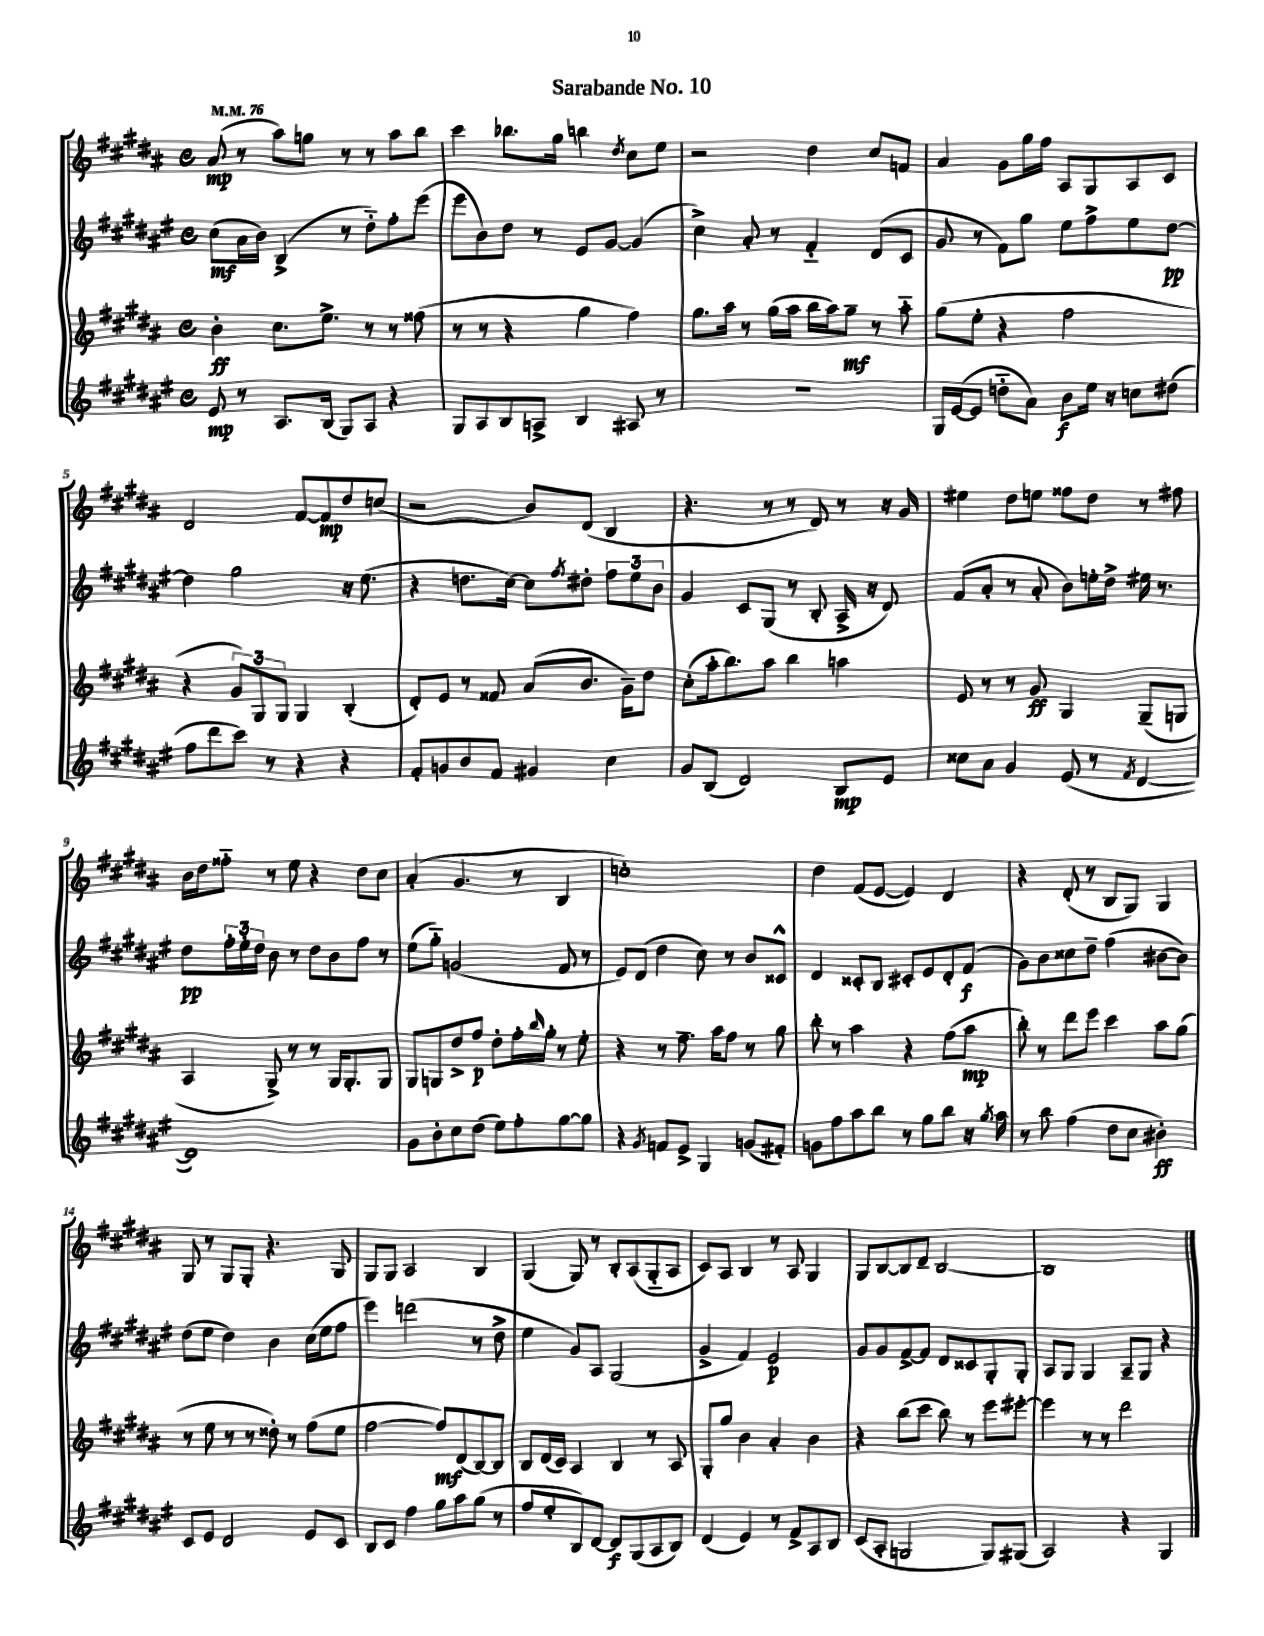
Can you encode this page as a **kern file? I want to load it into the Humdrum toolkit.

**kern	**kern	**kern	**kern
*staff4	*staff3	*staff2	*staff1
*clefG2	*clefG2	*clefG2	*clefG2
*k[f#c#g#d#a#e#]	*k[f#c#g#d#a#]	*k[f#c#g#d#a#e#]	*k[f#c#g#d#a#]
*M4/4	*M4/4	*M4/4	*M4/4
*met(c)	*met(c)	*met(c)	*met(c)
*MM76	*MM76	*MM76	*MM76
8e#	4b'	(8cc#	(8a#
8r	.	16a#	8r
.	.	16b)	.
8.A#	8.cc#	(4B^	8aa#)
.	.	.	8gg
(16B	8.ee^	.	.
8G#)	.	8r	8r
8A#	8r	8dd#'~)	8r
4r	8r	8ff#'	8aa#
.	(8ff##	(8eee#	8bb
=	=	=	=
8G#	8r	8eee#	4ccc#
8A#	8r	8b)	.
8B	4r	8dd#	8.bb-
8A^	.	8r	.
.	.	.	16gg#
4B	4gg#	8e#	4bb
.	.	[8g#	.
.	.	.	8qdd#
8A#	4ff#)	(4g#]	8cc#
8r	.	.	8ee
=	=	=	=
1r	8.gg#	4cc#^)	2r
.	16aa#	.	.
.	8r	8a#'	.
.	(16gg#	8r	.
.	16aa#	.	.
.	16bb	4f#'~	4dd#
.	16aa#)	.	.
.	8gg#~	.	.
.	8r	(8d#	8cc#
.	8aa#'~	8c#	8f
=	=	=	=
16G#	(8gg#	8g#	4a#
([16e#	.	.	.
8e#]	8ee'	8r	.
8dd'~	4r	8f#)	8g#
8a#)	.	8gg#	16gg#
.	.	.	16ff#
8b	2ff#	8ee#	8A#
16ee#	.	8ff#^	8G#
16r	.	.	.
8cc	.	8ee#	8A#
(8dd#	.	[8dd#	8c#
=	=	=	=
8ff#	4r	4dd#]	2d#
8ddd#	.	.	.
8ccc#)	12g#)	2gg#	.
.	12G#	.	.
8r	.	.	.
.	12G#	.	.
4r	4G#	.	[8f#
.	.	.	8f#]
4r	(4B'	16r	8dd#
.	.	(8.ee#	.
.	.	.	(8cc
=	=	=	=
8f#'	8d#')	4r	2r
8g	8e	.	.
8b	8r	8.dd	.
8f#	8f##	.	.
.	.	[16cc#)	.
4g#	(8a#	8cc#]	8b)
.	.	8qff#	.
.	8.b	8dd#'	(8d#
4cc#	.	12ff#	4B
.	16g#~)	.	.
.	.	12ee#	.
.	8dd#	.	.
.	.	12b	.
=	=	=	=
8g#	(8cc#'	4g#	4.r
(8B	16aa#'	.	.
.	8.bb)	.	.
2d#)	.	8c#	.
.	8aa#	(8G#	8r
.	4bb	8r	8r
.	.	8B'	8d#)
8B	4aa	16A#^	8r
.	.	16r	.
8e#	.	8d#)	16r
.	.	.	16g#
=	=	=	=
8cc##	8e	(8f#	4ee#
8a#	8r	8a#'	.
4g#	8r	8r	8dd#
.	8g#	8a#'	8ee
(8e#	4G#	8b)	8ff##
8r	.	16ee'	8dd#
.	.	16dd#^	.
8qf#	.	.	.
[4d#	(8G#~	16ee#	8r
.	.	8.r	.
.	8G	.	8ff#
=	=	=	=
1d#])	4A#	8dd#	16b
.	.	.	16dd#
.	.	24ff#'	8ff##'~
.	.	24ee#'	.
.	.	24dd#	.
.	8G#^)	8b	8r
.	8r	8r	8ee
.	8r	8dd#	4r
.	16G#	8b	.
.	8.G#'	.	.
.	.	8ff#	8dd#
.	8G#	8r	8cc#
=	=	=	=
8g#	8G#	(8ee#	(4a#'
8b'	8G	8gg#'~)	.
8cc#	8dd#^	(2g	4.g#
(8dd#	8ff#	.	.
8ee#)	8dd#'	.	.
8ff#'	16ff#'	.	8r
.	16qqbb	.	.
.	16gg#'	.	.
[8gg#	8r	8f#	4B
8gg#]	8ee'	8r	.
=	=	=	=
4r	4r	8e#)	1cc')
.	.	(8d#	.
8qg#	.	.	.
8f	8r	4dd#	.
8e#^	8.ff#~	.	.
4G#	.	8cc#)	.
.	16aa#	.	.
.	8ff#	8r	.
(8g	8r	8b	.
8f#')	8gg#	8c##^^	.
=	=	=	=
8g	8bb'	4d#	4dd#
8ff#	8r	.	.
8aa#	4aa#	8c##'	(8f#
8bb	.	8B	[8e
8r	4r	8c#'	4e])
8gg#	.	8e#	.
8bb	(8ff#	8d#'	4d#
16r	8aa#	(8f#	.
8qgg#	.	.	.
16aa#	.	.	.
=	=	=	=
8r	8bb')	8g#)	4r
8bb	8r	8b	.
(4ff#	8ddd#	8cc##	(8d#'
.	8eee	8dd#~	8r
8dd#	4ccc#	(4ff#	8B
8cc#	.	.	8G#)
4b#')	8aa#	[8b#	4G#
.	(8gg#	8b#])	.
=	=	=	=
8c#	8r	(8dd#	8G#
8e#	8ee	8ee#	8r
2d#	8r	4dd#)	8G#
.	8r	.	8G#'
.	8dd##')	4b	4.r
.	8r	.	.
8e#	(8ff#	(16cc#	.
.	.	16ee#	.
8c#	8ee	8ff#	8G#
=	=	=	=
8B	[2ff#	4eee#)	8G#
8c#	.	.	8G#
4ff#	.	(2ddd	2A#
8gg#	8ff#])	.	.
8aa#	(8d#	.	.
(8gg#	[8B)	8r	4B
8r	8B]	8dd#^	.
=	=	=	=
8ff#	8B	4ee#	(4G#
8ee#'	(16d#	.	.
.	16c#)	.	.
8B)	4A#	8g#)	8G#)
[8d#	.	8A#	8r
8d#]	4B	(2G#	8B'
(8G#	.	.	(8A#
8A#	8r	.	8G#'~
8B)	8A#	.	8A#
=	=	=	=
(4d#	8G#'	4g#^	8c#)
.	8gg#	.	8A#
4e#)	4b	4f#)	4B
8r	4a#'	2e#	8r
8f#^	.	.	8A#
8A#	4b	.	4G#
8B	.	.	.
=	=	=	=
(8c#	4r	8g#	8G#
8A#'	.	8g#	[8B
2G	(8bb	[8f#^	8B]
.	8ccc#	8f#]	8d#~
.	8bb)	8d#	[2B
.	8r	8c##	.
8G)	8eee	8G#'	.
(8G#	[8eee#'	8G#'	.
=	=	=	=
2A#)	4eee#]	8A#	1B]
.	.	8G#	.
.	8r	4G#	.
.	8r	.	.
4r	2ddd#	8A#~	.
.	.	8G#	.
4G#	.	4r	.
==	==	==	==
*-	*-	*-	*-
